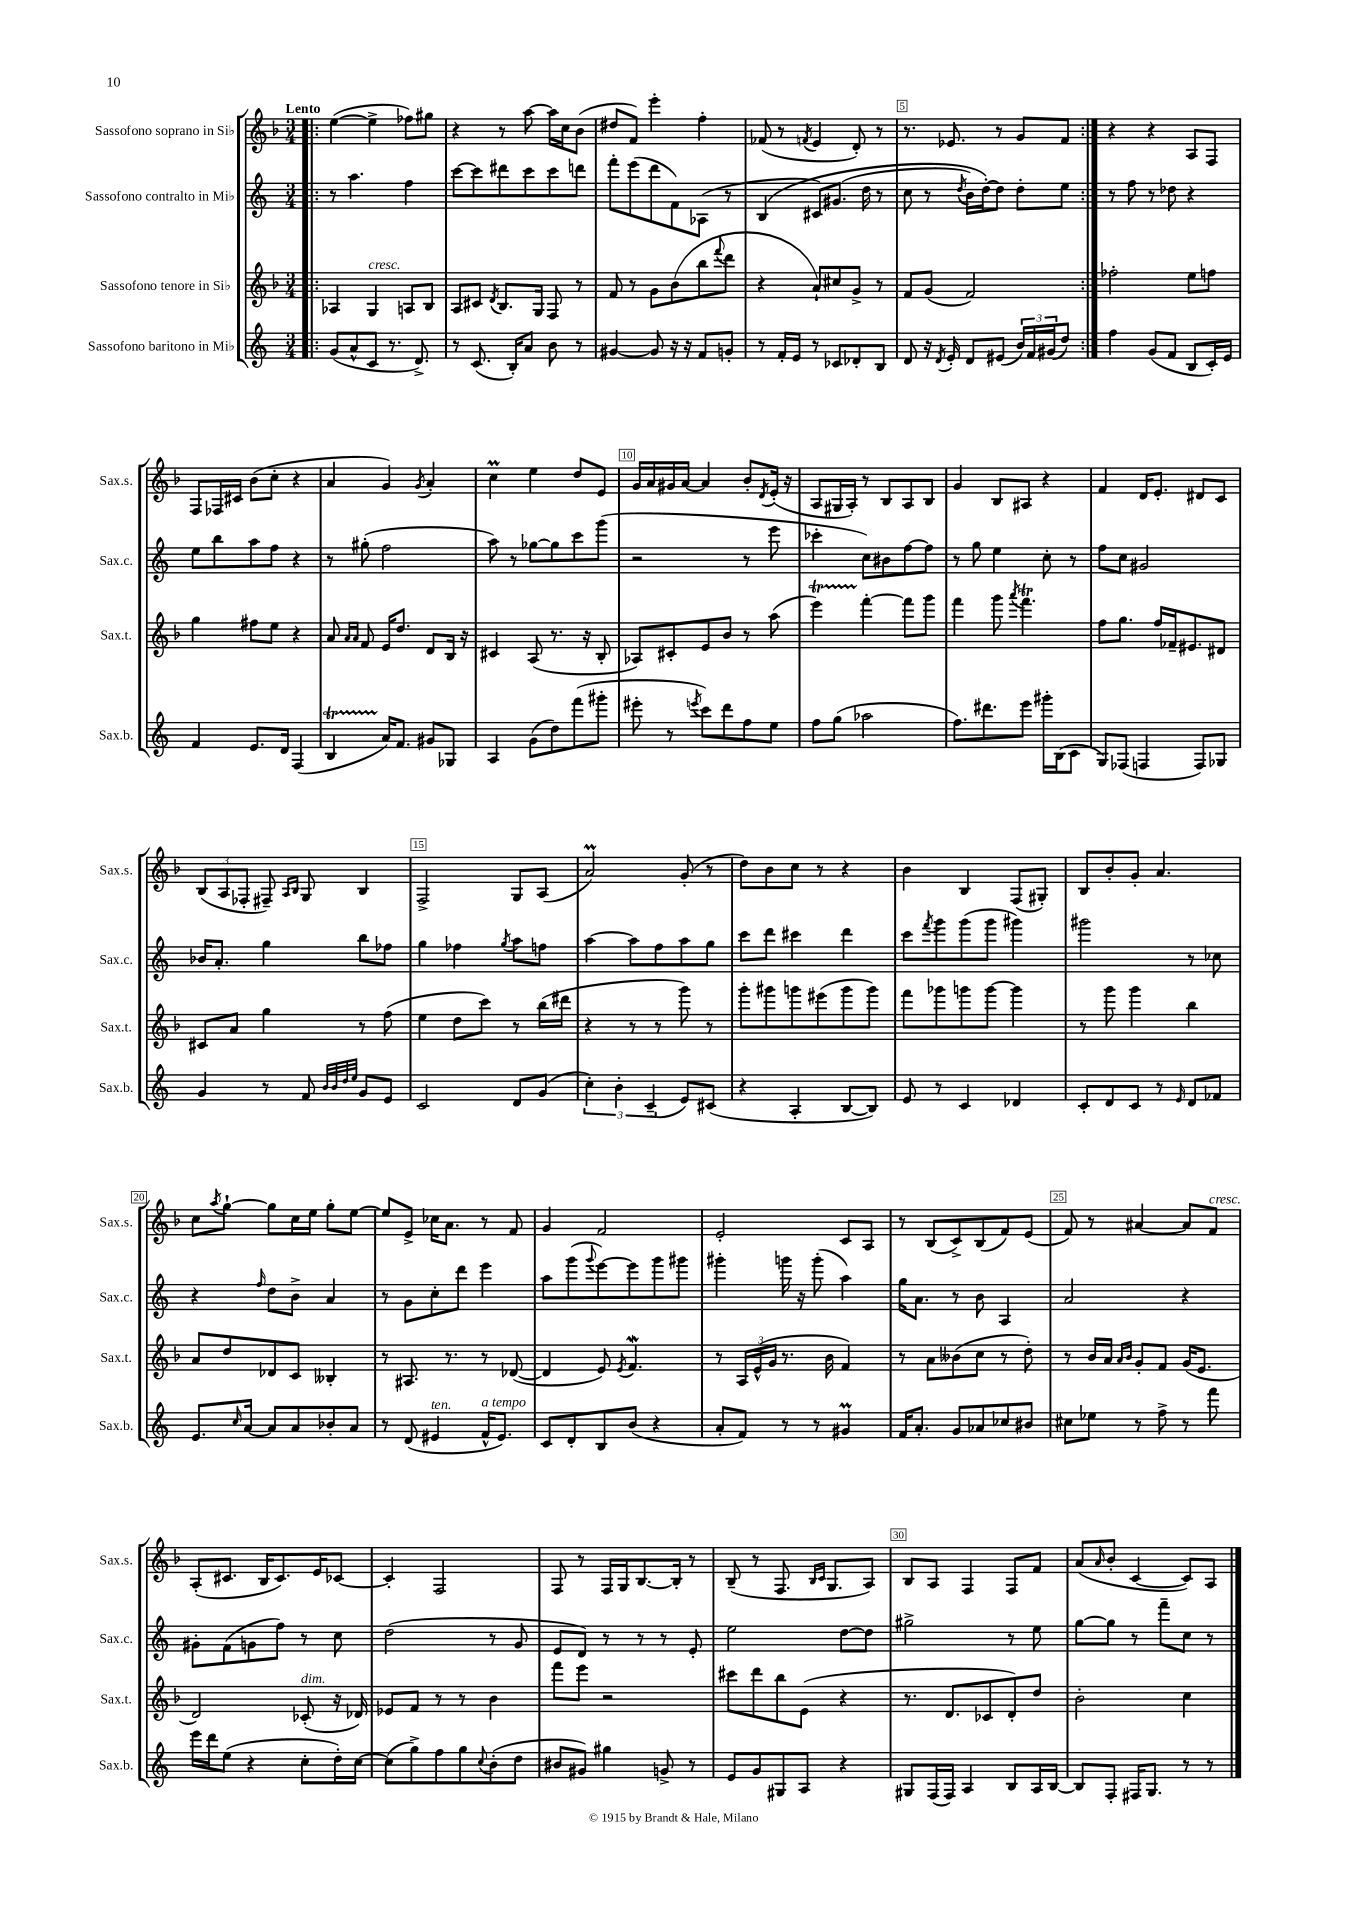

**kern	**kern	**kern	**kern
*staff4	*staff3	*staff2	*staff1
*clefG2	*clefG2	*clefG2	*clefG2
*k[]	*k[b-]	*k[]	*k[b-]
*M3/4	*M3/4	*M3/4	*M3/4
=!|:	=!|:	=!|:	=!|:
(8g	4A-	8r	([4ee
8a^^	.	4.aa	.
8c	4G	.	4ee^]
8.r	.	.	.
.	8A	4ff	8ff-)
8.d^)	.	.	.
.	8B-	.	8gg#
=	=	=	=
8r	8A	[8ccc	4r
(8.c	8c#	8ccc]	.
.	8qd	.	.
.	8.B-	8ddd#	8r
16B')	.	.	.
8a	.	8ccc	[8aa
.	16G	.	.
8b	8F	8ccc	16aa]
.	.	.	16cc
8r	8r	8ddd	(8b-
=	=	=	=
[4g#	8f	8fff'	8dd#
.	8r	(8eee	8f)
8g#]	8g	8ddd	4eee'
16r	(8b-	8f)	.
16r	.	.	.
8f	8bb-	(8A-	4ff'
.	8qqfff	.	.
8g'	8ddd	8r	.
=	=	=	=
8r	4r	&(4B	(8f-
16f'	.	.	8r
16e	.	.	.
.	.	.	8qf
8r	8a`)	8c#)	4e
8c-	8cc#	(8.g#	.
8d-'	8g^	.	8d')
.	.	16dd	.
8B	8r	8r	8r
=	=	=	=
8d	8f	8cc	8.r
16r	(8g	8r	.
8qd	.	.	.
16e'	.	.	8.e-
.	.	8qdd	.
8d	2f)	16b)	.
.	.	[16dd'&)	.
(8e#	.	8dd]	8r
24b)	.	8dd'	8g
24f	.	.	.
(24g#	.	.	.
8dd)	.	8ee	8f
=:|!	=:|!	=:|!	=:|!
4ff	2ff-'	8r	4r
.	.	8ff	.
(8g	.	8r	4r
8f	.	8dd-	.
8B	8ee	4r	8A
16c')	8ff	.	8F
16e	.	.	.
=	=	=	=
4f	4gg	8ee	8F
.	.	8bb	16F-
.	.	.	16c#
8.e	8ff#	8aa	(8b-
.	8ee	8ff	8cc'
16d	.	.	.
(4F	4r	4r	4r
=	=	=	=
4B	8a	8r	4a
.	16qqa	.	.
.	16qqa	.	.
.	8f	(8gg#'	.
16a)	16e	2ff	4g)
8.f	8.dd	.	.
.	.	.	8qg
8g#	8d	.	4a'
8G-	16B-	.	.
.	16r	.	.
=	=	=	=
4A	4c#	8aa)	4cc
.	.	8r	.
(8g	(8A	[8gg-	4ee
8dd)	8.r	8gg-]	.
(8fff	.	8ccc	8dd
.	16r	.	.
8ggg#'	8B-'	(8ggg	8e
=	=	=	=
8eee#'	8A-)	2r	16g
.	.	.	16a
8r	8c#'	.	16g#
.	.	.	[16a
8qeee	.	.	.
8ccc)	8e	.	4a]
8ddd	8b-	.	.
8ff	8r	8r	8b-'
.	.	.	8qd
8ee	(8aa	8eee	(16e'
.	.	.	16r
=	=	=	=
8ff	4eee)	4ccc-'	8A
(8gg	.	.	16G#
.	.	.	16A')
2aa-	[4fff'	8cc)	8r
.	.	8b#	8B-
.	8fff]	[8ff	8A
.	8ggg	8ff]	8B-
=	=	=	=
8.ff)	4fff	8r	4g
.	.	8gg	.
8.ddd#	.	.	.
.	8ggg	4ee	8B-
.	8qaaa	.	.
8eee	4.fff	.	8A#
16ggg#'	.	8cc'	4r
(16B	.	.	.
8c	.	8r	.
=	=	=	=
8G)	8ff	8ff	4f
(8F-	8.gg	8cc	.
4F	.	2g#	16d
.	16ff	.	8.e'
.	16f-~	.	.
.	8.e#	.	.
8F)	.	.	8d#
8G-	8d#	.	8c
=	=	=	=
4g	8c#	16b-	(12B-
.	.	8.a'	.
.	.	.	12A
.	8a	.	.
.	.	.	12F-'
8r	4gg	4gg	8F#~)
.	.	.	16qqA
.	.	.	16qqB-
8f	.	.	8G
32qqb	.	.	.
32qqb	.	.	.
32qqdd	.	.	.
32qqee	.	.	.
8g	8r	8bb	4B-
8e	(8ff	8ff-	.
=	=	=	=
2c	4ee	4gg	2F^
.	8dd	4ff-	.
.	8ccc)	.	.
.	.	8qgg	.
8d	8r	8aa	8G
(8g	(16bb-	8ff	(8A
.	16ddd#	.	.
=	=	=	=
6cc')	4r	[4aa	2a)
6b'	.	.	.
.	8r	8aa]	.
(6c~	.	.	.
.	8r	8ff	.
8e)	8ggg)	8aa	(8g'
(8c#	8r	8gg	8r
=	=	=	=
4r	8ggg'	8ccc	8dd)
.	8ggg#	8ddd	8b-
4A'	8ggg	4ccc#	8cc
.	(8eee#	.	8r
[8B	8ggg	4ddd	4r
8B])	8ggg)	.	.
=	=	=	=
8e	8fff	8ccc	4b-
.	.	8qfff	.
8r	8ggg-	8ggg	.
4c	8ggg	(8ggg	4B-
.	[8ggg	8ggg	.
4d-	4ggg]	4ggg#)	(8F
.	.	.	8G#')
=	=	=	=
8c'	8r	2ggg#	8B-
8d	8ggg	.	8b-'
8c	4ggg	.	8g'
8r	.	.	4.a
16qqe	.	.	.
8d	4bb-	8r	.
8f-	.	8cc-	.
=	=	=	=
8.e	8a	4r	8cc
.	.	.	8qaa
.	8dd	.	[8gg`
16qqcc	.	.	.
[16a	.	.	.
.	.	16qqff	.
8a]	8d-	8dd	8gg]
8a	8c	8b^	16cc
.	.	.	16ee
8b-'	4B--'	4a	8gg'
8a	.	.	[8ee
=	=	=	=
8r	8r	8r	8ee]
(8d	8.A#	8g	8e^
4e#	.	8cc'	16cc-
.	8.r	.	8.a
.	.	8ddd	.
16f^^	8r	4eee	8r
8.e#)	.	.	.
.	([8d-	.	8f
=	=	=	=
8c	4d-]	8aa	4g
8d'	.	(8ggg	.
.	.	8qqggg	.
8B	8e)	[8eee)	2f
.	8qe	.	.
(8b	4.f	8eee]	.
4r	.	8ggg	.
.	.	8ggg#	.
=	=	=	=
8a'	8r	4ggg#'	2e'
8f)	24A	.	.
.	(24e^^	.	.
.	24g	.	.
8r	8.r	16ggg	.
.	.	16r	.
8r	.	(8ggg'	.
.	16b-	.	.
4g#	4f)	4aa)	8c
.	.	.	8A
=	=	=	=
16f	8r	16gg	8r
8.a'	.	8.a	.
.	8a	.	(8B-
8g	(8b--	8r	8c^)
8a-	8cc	8b	(8B-
8cc-	8r	4A	8f)
8b#	8dd')	.	(8e
=	=	=	=
8cc#	8r	2a	8f)
8ee-	16b-	.	8r
.	16a	.	.
.	16qqa	.	.
.	16qqb-	.	.
8r	8g'	.	[4a#
8ff^	8f	.	.
8r	(16g	4r	8a#]
.	8.e	.	.
8fff	.	.	8f
=	=	=	=
16eee	2d)	8g#'	(8A'
16ddd	.	.	.
(8ee	.	(8f	8.c#
4r	.	8g	.
.	.	.	16B-
.	.	8ff)	8.c#)
8cc'	(8c-'	8r	.
.	.	.	16e
16dd')	16r	8cc	[8c-
[16cc	16d-)	.	.
=	=	=	=
(8cc]	8e-	(2dd	4c-']
8gg^)	8f	.	.
8ff	8r	.	2F
8gg	8r	.	.
8qqcc	.	.	.
(8b'	4b-	8r	.
8dd	.	8g	.
=	=	=	=
8b#	8fff	8e	8F
8g#)	8eee	8d)	8r
4gg#	2r	8r	16F
.	.	.	16G
.	.	8r	[8.B-
8g^	.	8r	.
.	.	.	16B-']
8r	.	8e'	8r
=	=	=	=
8e	8ccc#	2ee	(8B-~
8g	8ddd	.	8r
8G#	8bb-	.	8.F
8A	(8e	.	.
.	.	.	16qqB-
.	.	.	16qqc
.	.	.	8.G
4r	4r	[8dd	.
.	.	8dd]	8A)
=	=	=	=
8G#	8.r	2gg#^	8B-
(16F	.	.	8A
16F)	8.d	.	.
4A	.	.	4F
.	8c-	.	.
8B	8d')	8r	8F
16A	8dd	8ee	8f
[16B	.	.	.
=	=	=	=
8B]	2b-'	[8gg	(8a
.	.	.	16qqa
8F'	.	8gg]	8b-'
16F#	.	8r	[4c
8.G	.	.	.
.	.	8fff~	.
8r	4cc	8cc	8c])
8r	.	8r	8A
==	==	==	==
*-	*-	*-	*-
